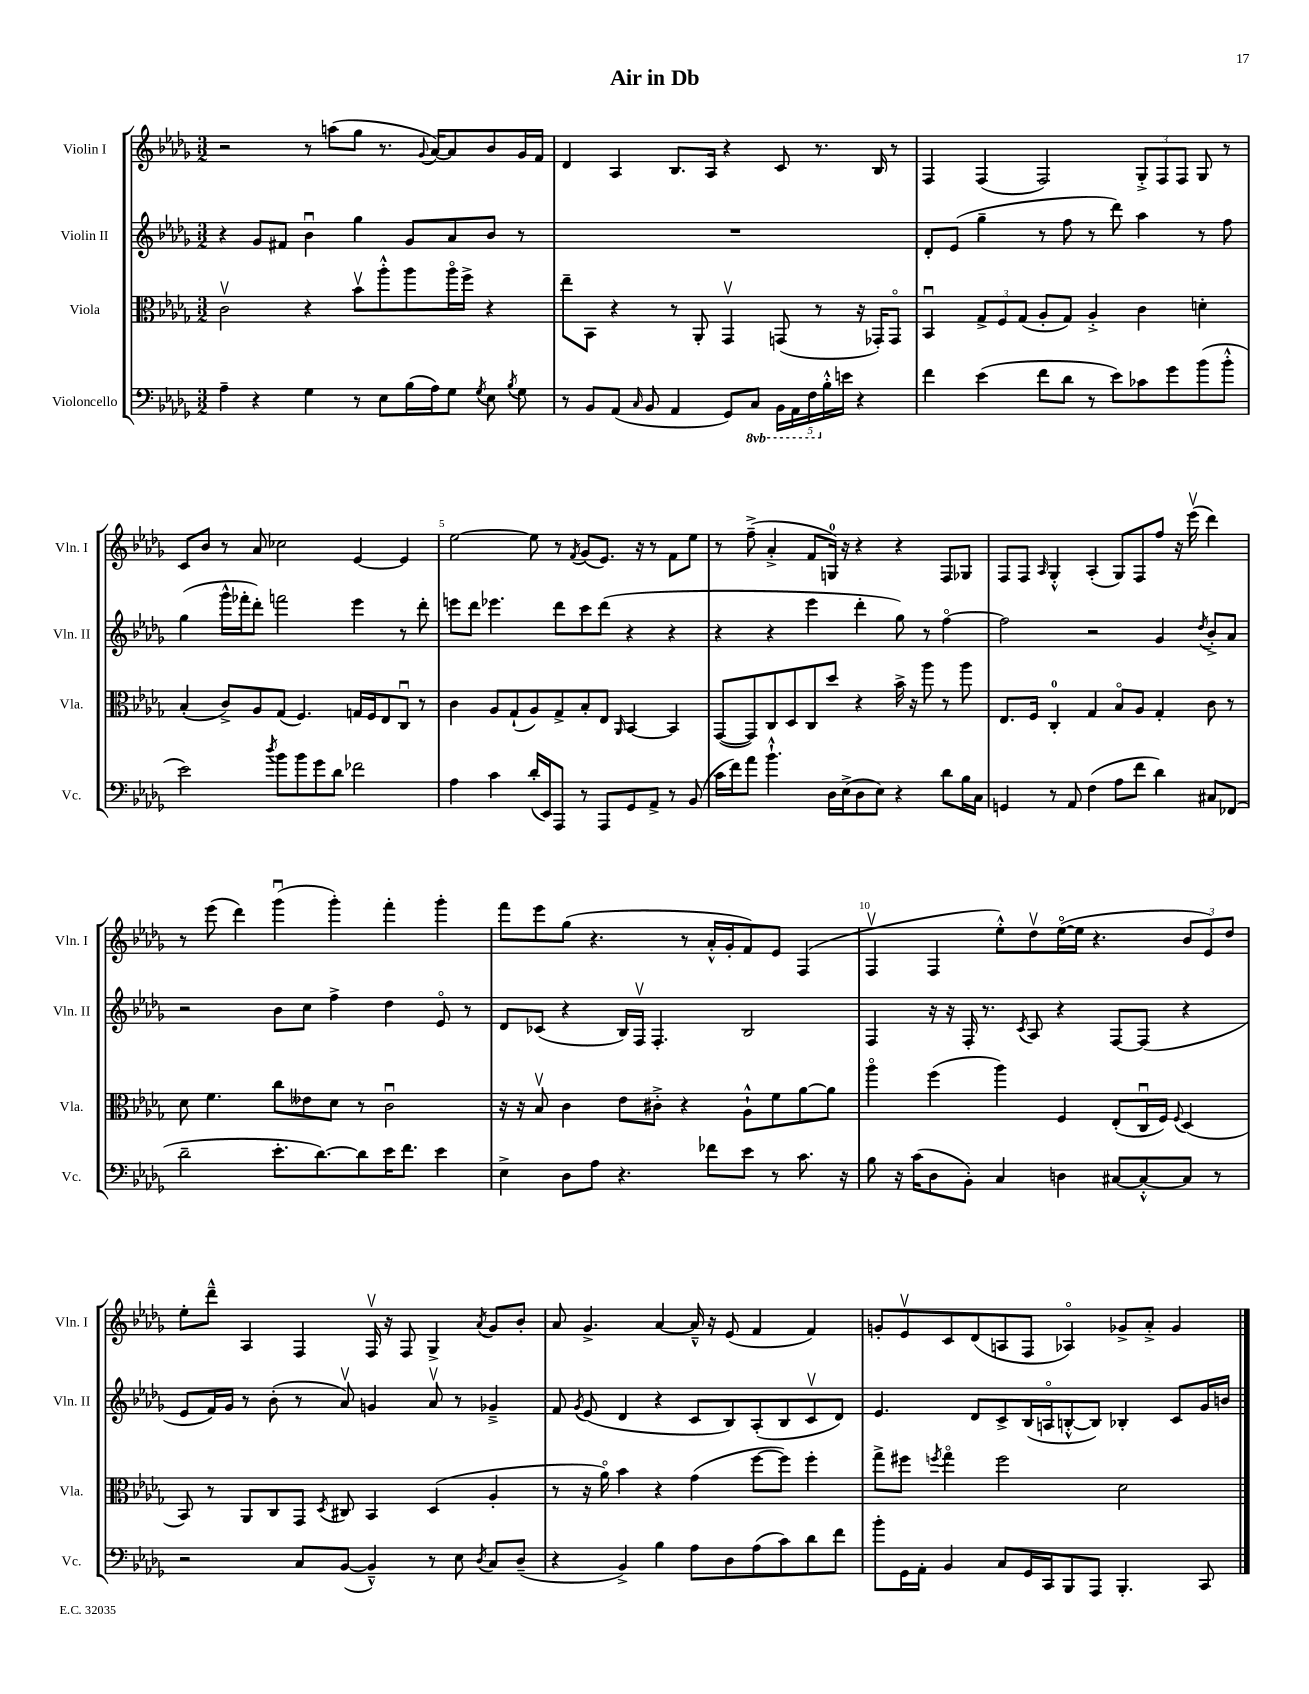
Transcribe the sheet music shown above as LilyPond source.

\header { title = "Air in Db" }
<<
\new StaffGroup <<
\new Staff = "s0" \with { instrumentName = "Violin I" shortInstrumentName = "Vln. I" } {
    \clef treble \key des \major \numericTimeSignature \time 3/2
    \autoBeamOff r2 r8 a''8[( ges''8] r8. \appoggiatura { ges'8 } aes'16[~) aes'8 bes'8 ges'16 f'16] |
    des'4 aes4 bes8.[ aes16] r4 c'8 r8. bes16 r8 |
    f4 f4( f2) \tuplet 3/2 { ges8[-.-> f8 f8] } ges8 r8 |
    c'8[ bes'8] r8 aes'8 ces''2 ees'4~ ees'4 |
    ees''2~ ees''8 r8 \acciaccatura { f'8 } ges'8[( ees'8.]) r16 r8 f'8[ ees''8] |
    r8 f''8--->( aes'4-.-> f'8[ g16]-0) r16 r4 r4 f8[ ges8] |
    f8[ f8] \grace { aes16 } ges4-.-^ aes4-.( ges8[) f8 f''8] r16 ees'''16\upbow( des'''4) |
    r8 ees'''8( des'''4) ges'''4\downbow( ges'''4-.) f'''4-. ges'''4-. |
    f'''8[ ees'''8 ges''8]( r4. r8 aes'16[-.-^ ges'16-. f'8) ees'8] f4( |
    f4\upbow f4 ees''8[-.-^) des''8\upbow ees''16~\flageolet( ees''16] r4. \tuplet 3/2 { bes'8[ ees'8) des''8] } |
    ees''8[-. des'''8]---^ aes4 f4 f16\upbow r16 f8 ges4-> \acciaccatura { aes'8 } ges'8[ bes'8]-. |
    aes'8 ges'4.-> aes'4~ aes'16---^ r16 ees'8( f'4 f'4) |
    g'8[-. ees'8\upbow c'8 des'8( a8 f8] aes4\flageolet) ges'8[-> aes'8]-.-> ges'4 \bar "|." |
}
\new Staff = "s1" \with { instrumentName = "Violin II" shortInstrumentName = "Vln. II" } {
    \clef treble \key des \major \numericTimeSignature \time 3/2
    \autoBeamOff r4 ges'8[ fis'8] bes'4\downbow ges''4 ges'8[ aes'8 bes'8] r8 |
    R1. |
    des'8[-. ees'8]( ges''4-- r8 f''8 r8 des'''8) aes''4 r8 f''8 |
    ges''4( ges'''16[-^ fes'''16-. des'''8]-.) f'''2 ees'''4 r8 des'''8-. |
    e'''8[ des'''8] ees'''4. des'''8[ c'''8 des'''8]( r4 r4 |
    r4 r4 ees'''4 des'''4-. ges''8) r8 f''4~\flageolet |
    f''2 r2 ges'4 \acciaccatura { des''8 } bes'8[-.-> aes'8] |
    r2 bes'8[ c''8] f''4-> des''4 ees'8\flageolet r8 |
    des'8[ ces'8]( r4 bes16[) f16]\upbow f4.-. bes2 |
    f4 r16 r16 f16-. r8. \acciaccatura { c'8 } aes8 r4 f8[~ f8]( r4 |
    ees'8[ f'16) ges'16] r8 bes'8-.( r8 aes'8\upbow) g'4 aes'8\upbow r8 ges'4---> |
    f'8 \acciaccatura { ges'8 } ees'8( des'4 r4 c'8[ bes8) aes8-.( bes8 c'8\upbow des'8]) |
    ees'4. des'8[ c'8-> bes16( a16\flageolet b8~-.-^ b8]) bes4-. c'8[ ges'16 b'16] \bar "|." |
}
\new Staff = "s2" \with { instrumentName = "Viola" shortInstrumentName = "Vla." } {
    \clef alto \key des \major \numericTimeSignature \time 3/2
    \autoBeamOff c'2\upbow r4 bes'8[\upbow aes''8-.-^ aes''8 aes''16\flageolet f''16]-> r4 |
    ees''8[-- bes,8] r4 r8 aes,8-. ges,4\upbow g,8( r8 r16 ges,16[-.) ges,8]\flageolet |
    bes,4\downbow \tuplet 3/2 { ges8[-> f8 ges8]( } aes8[-. ges8]) aes4-.-> c'4 d'4-. |
    bes4-.( c'8[->) aes8 ges8]( f4.) g16[ f16 ees8 c8]\downbow r8 |
    c'4 aes8[ ges8-!( aes8) ges8-> bes8-. ees8] \grace { aes,16 } bes,4~ bes,4 |
    ges,8[~( ges,8) c8 des8 c8 des''8] r4 bes'16-> r16 aes''8 r8 aes''8 |
    ees8.[ f16] c4-0-. ges4 bes8[\flageolet aes8] ges4-. c'8 r8 |
    des'8 f'4. c''8[ eeses'8 des'8] r8 c'2\downbow |
    r16 r16 bes8\upbow c'4 ees'8[ cis'8]-.-> r4 aes8[-!-^ f'8 aes'8~ aes'8] |
    aes''4\flageolet f''4( aes''4) f4 ees8[-.( c16\downbow f16]) \appoggiatura { f8 } des4( |
    bes,8) r8 aes,8[ c8 ges,8] \acciaccatura { des8 } cis8 bes,4 des4( aes4-. |
    r8 r16 aes'16\flageolet) bes'4 r4 ges'4( f''8[~ f''8]) f''4-. |
    ges''8[-> fis''8] \acciaccatura { f''8 } ges''4\flageolet f''2 des'2 \bar "|." |
}
\new Staff = "s3" \with { instrumentName = "Violoncello" shortInstrumentName = "Vc." } {
    \clef bass \key des \major \numericTimeSignature \time 3/2 \set Staff.ottavationMarkups = #ottavation-simple-ordinals
    \autoBeamOff aes4-- r4 ges4 r8 ees8[ bes16( aes16) ges8] \acciaccatura { ges8 } ees8 \acciaccatura { bes8 } ges8 |
    r8 bes,8[ aes,8]( \grace { c16 } bes,8 aes,4 ges,8[) \ottava #-1 c,8] \tuplet 5/4 { bes,,16[ aes,,16 f,16 \ottava #0 bes16-.-^ e'16] } r4 |
    f'4 ees'4( f'8[ des'8] r8 ees'8[) ces'8 ges'8 bes'8( bes'8]-.-^ |
    ees'2) \acciaccatura { des''8 } bes'8[ bes'8 ges'8 des'8] fes'2 |
    aes4 c'4 des'16[-.( ees,16) aes,,8] r8 aes,,8[ ges,8 aes,8]-> r8 bes,8( |
    c'16[ f'16) aes'8] bes'4.-!-^ des16[ ees16->( des8 ees8]) r4 des'8[ bes16 c16] |
    g,4 r8 aes,8 f4( aes8[ f'8] des'4) cis8[ fes,8]( |
    des'2-- ees'8.[-. des'8.~) des'8 ees'16 f'8.] ees'4 |
    ees4-> des8[ aes8] r4. fes'8[ ees'8] r8 c'8. r16 |
    bes8 r16 c'16[( des8 bes,8]-.) c4 d4 cis8[~ cis8~-.-^ cis8] r8 |
    r2 c8[ bes,8]~( bes,4---^) r8 ees8 \acciaccatura { des8 } c8[ des8]--( |
    r4 bes,4->) bes4 aes8[ des8 aes8( c'8) des'8 f'8] |
    bes'8[-. ges,16 aes,16]-. bes,4 c8[ ges,16 c,16 bes,,8 aes,,8] bes,,4.-. c,8 \bar "|." |
}
>>
>>
\layout { \context { \Score \override BarNumber.break-visibility = ##(#f #t #t) barNumberVisibility = #(every-nth-bar-number-visible 5) } }
